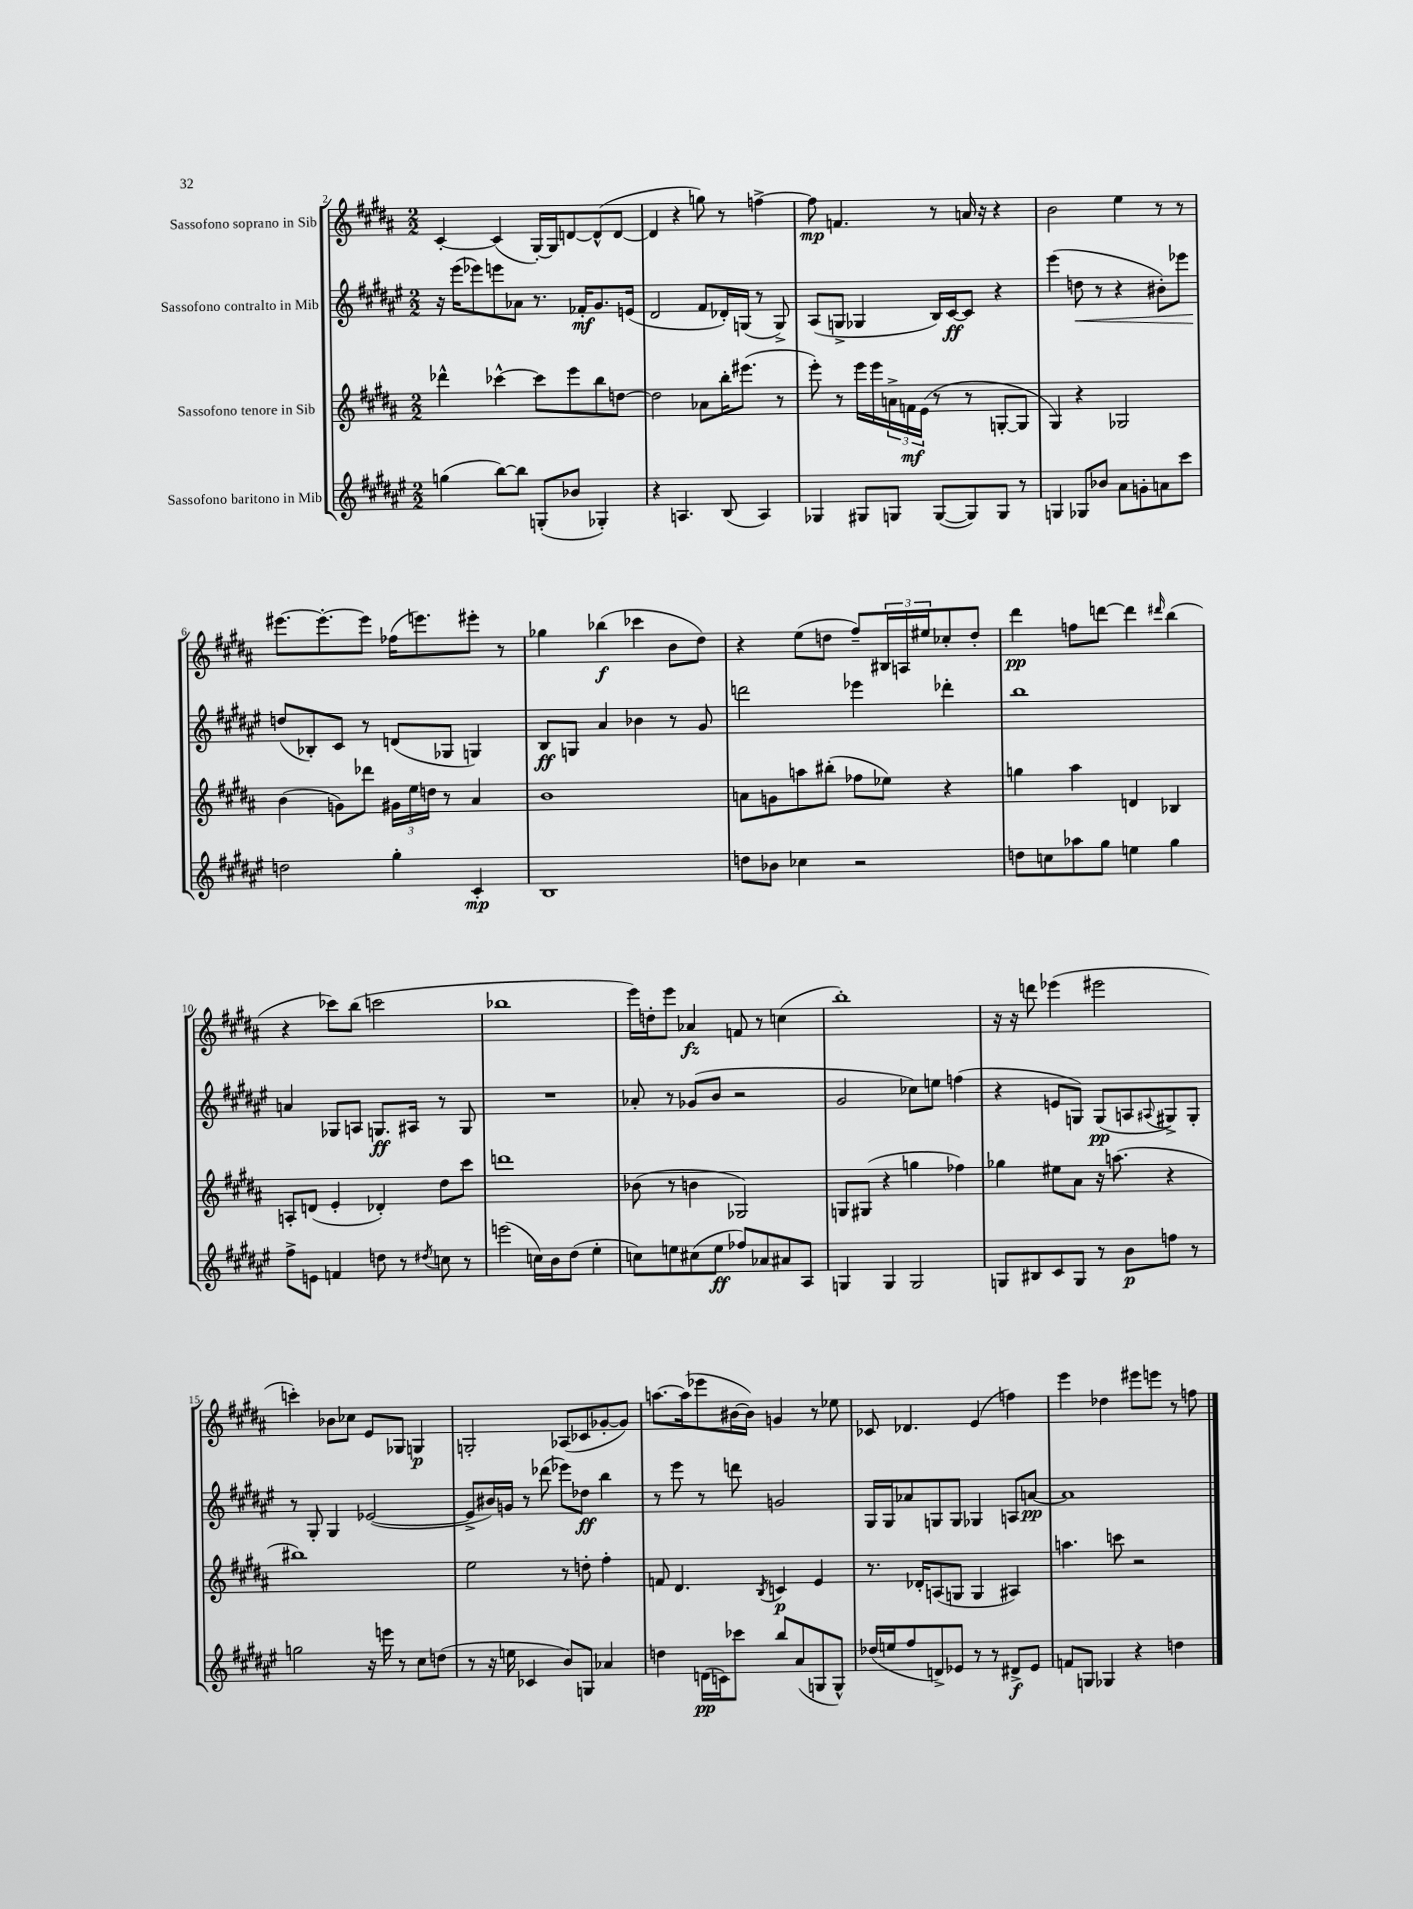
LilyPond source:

<<
\new StaffGroup <<
\new Staff = "s0" \with { instrumentName = "Sassofono soprano in Sib" } {
    \clef treble \key b \major \numericTimeSignature \time 2/2
    cis'4~-. cis'4( gis16~-.) gis16 d'8~ d'8-^( d'8~ |
    d'4 r4 g''8) r8 f''4~-> |
    f''8\mp f'4. r8 a'16 r16 r4 |
    b'2 e''4 r8 r8 |
    eis'''8.~ eis'''8.~-. eis'''8 fes''16( e'''8.) eis'''8-. r8 |
    ges''4 bes''4\f( ces'''4 b'8 dis''8) |
    r4 e''8( d''8 fis''8--) \tuplet 3/2 { bis16 a16 eis''16 } ces''8-. d''8-. |
    dis'''4\pp f''8 d'''8~ d'''4 \grace { dis'''16 } b''4( |
    r4 ces'''8) b''8( c'''2 |
    bes''1 |
    e'''16) d''16-. e'''8 aes'4\fz f'8 r8 c''4( |
    b''1-.) |
    r16 r16 d'''8 ees'''4( eis'''2 |
    c'''4-.) bes'8 ces''8 e'8 ges8 g4\p |
    g2-. aes8( ces'8 ges'8~-. ges'8) |
    a''8.~ a''16( ees'''8 bis'16~ bis'16) g'4 r8 ees''8 |
    ces'8 des'4. e'4( f''4) |
    e'''4 des''4 eis'''8 e'''8 r8 f''8 \bar "|." |
}
\new Staff = "s1" \with { instrumentName = "Sassofono contralto in Mib" } {
    \clef treble \key fis \major \numericTimeSignature \time 2/2
    r16 eis'''16( ees'''8) e'''8 aes'8 r8. fes'16-.\mf gis'8. e'16( |
    dis'2 fis'8 des'16-.) g16( r8 g8->) |
    ais8( g8-> ges4 b16) cis'16~\ff cis'8 r4 |
    eis'''4( d''8\< r8 r4 bis'8-.) ees'''8 |
    d''8\!( bes8-.) cis'8 r8 d'8( ges8 g4) |
    b8\ff g8 ais'4 bes'4 r8 gis'8 |
    d'''2 ees'''4 des'''4-. |
    b''1 |
    a'4 ges8 a8 g8.\ff ais16 r8 g8 |
    R1 |
    aes'8-. r8 ges'8( b'8 r2 |
    gis'2 ces''8) e''8 f''4( |
    r4 e'8 g8) g8\pp( a8 \appoggiatura { ais8 } gis8->) gis8-. |
    r8 gis8-. gis4 ees'2~( |
    ees'8-> bis'16) g'16 r8 des'''8( ees'''8) des''8\ff b''4 |
    r8 eis'''8 r8 d'''8 g'2 |
    gis16 gis16 aes'8 g8 g8 ges4 a8 a'8~\pp |
    a'1 \bar "|." |
}
\new Staff = "s2" \with { instrumentName = "Sassofono tenore in Sib" } {
    \clef treble \key b \major \numericTimeSignature \time 2/2
    des'''4-^ ces'''4~-^ ces'''8 e'''8 b''8 d''8~ |
    d''2 aes'8 b''16-. eis'''8.( r8 |
    e'''8-.) r8 e'''16 e'''16 \tuplet 3/2 { a'16-> f'16\mf e'16( } r8 r8 g8~-. g8 |
    gis4) r4 ges2 |
    b'4( g'8) des'''8 \tuplet 3/2 { gis'16 e''16 d''16 } r8 ais'4 |
    b'1 |
    a'8 g'8 a''8 bis''8-.( fes''8 ees''8) r4 |
    g''4 ais''4 d'4 bes4 |
    a8-. d'8( e'4-. des'4-.) dis''8 cis'''8 |
    d'''1 |
    bes'8( r8 b'4 ges2) |
    g8 gis8( r4 g''4 fes''4) |
    ges''4 eis''8 ais'8 r16 a''8.( r4 |
    bis''1) |
    e''2 r8 d''8-. fis''4-. |
    f'8 dis'4. \acciaccatura { b8 } c'4\p e'4 |
    r8. des'16-. a8( g8 g4 ais4) |
    a''4. c'''8 r2 \bar "|." |
}
\new Staff = "s3" \with { instrumentName = "Sassofono baritono in Mib" } {
    \clef treble \key fis \major \numericTimeSignature \time 2/2
    g''4( b''8~) b''8 g8-.( bes'8 ges4-.) |
    r4 a4. b8( a4) |
    ges4 gis8 g8 g8~( g8) g8 r8 |
    g4 ges8 bes'8 ais'8 g'8-. a'8 cis'''8 |
    d''2 gis''4-. cis'4-.\mp |
    b1 |
    d''8 bes'8 ces''4 r2 |
    d''8 c''8 aes''8 gis''8 e''4 gis''4 |
    fis''8-> e'8 f'4 d''8 r8 \acciaccatura { dis''8 } c''8 r8 |
    e'''2( c''16) b'16 dis''8( eis''4-. |
    c''8) e''8 cis''8( e''8\ff fes''8) aes'8 ais'8 ais8 |
    g4 g4 g2 |
    g8 bis8 cis'8 g8 r8 b'8\p f''8 r8 |
    g''2 r16 e'''16 r8 cis''8 d''8( |
    r8 r16 e''16 ces'4 b'8) g8 aes'4 |
    d''4 d'16\pp( c'16) ces'''8 b''8 ais'8( g8 g8-^) |
    des''16( e''16 fis''8 d'8->) ees'8 r8 r8 dis'8->\f ees'8 |
    f'8 g8 ges4 r4 d''4 \bar "|." |
}
>>
>>
\layout { \context { \Score currentBarNumber = #2 } }
